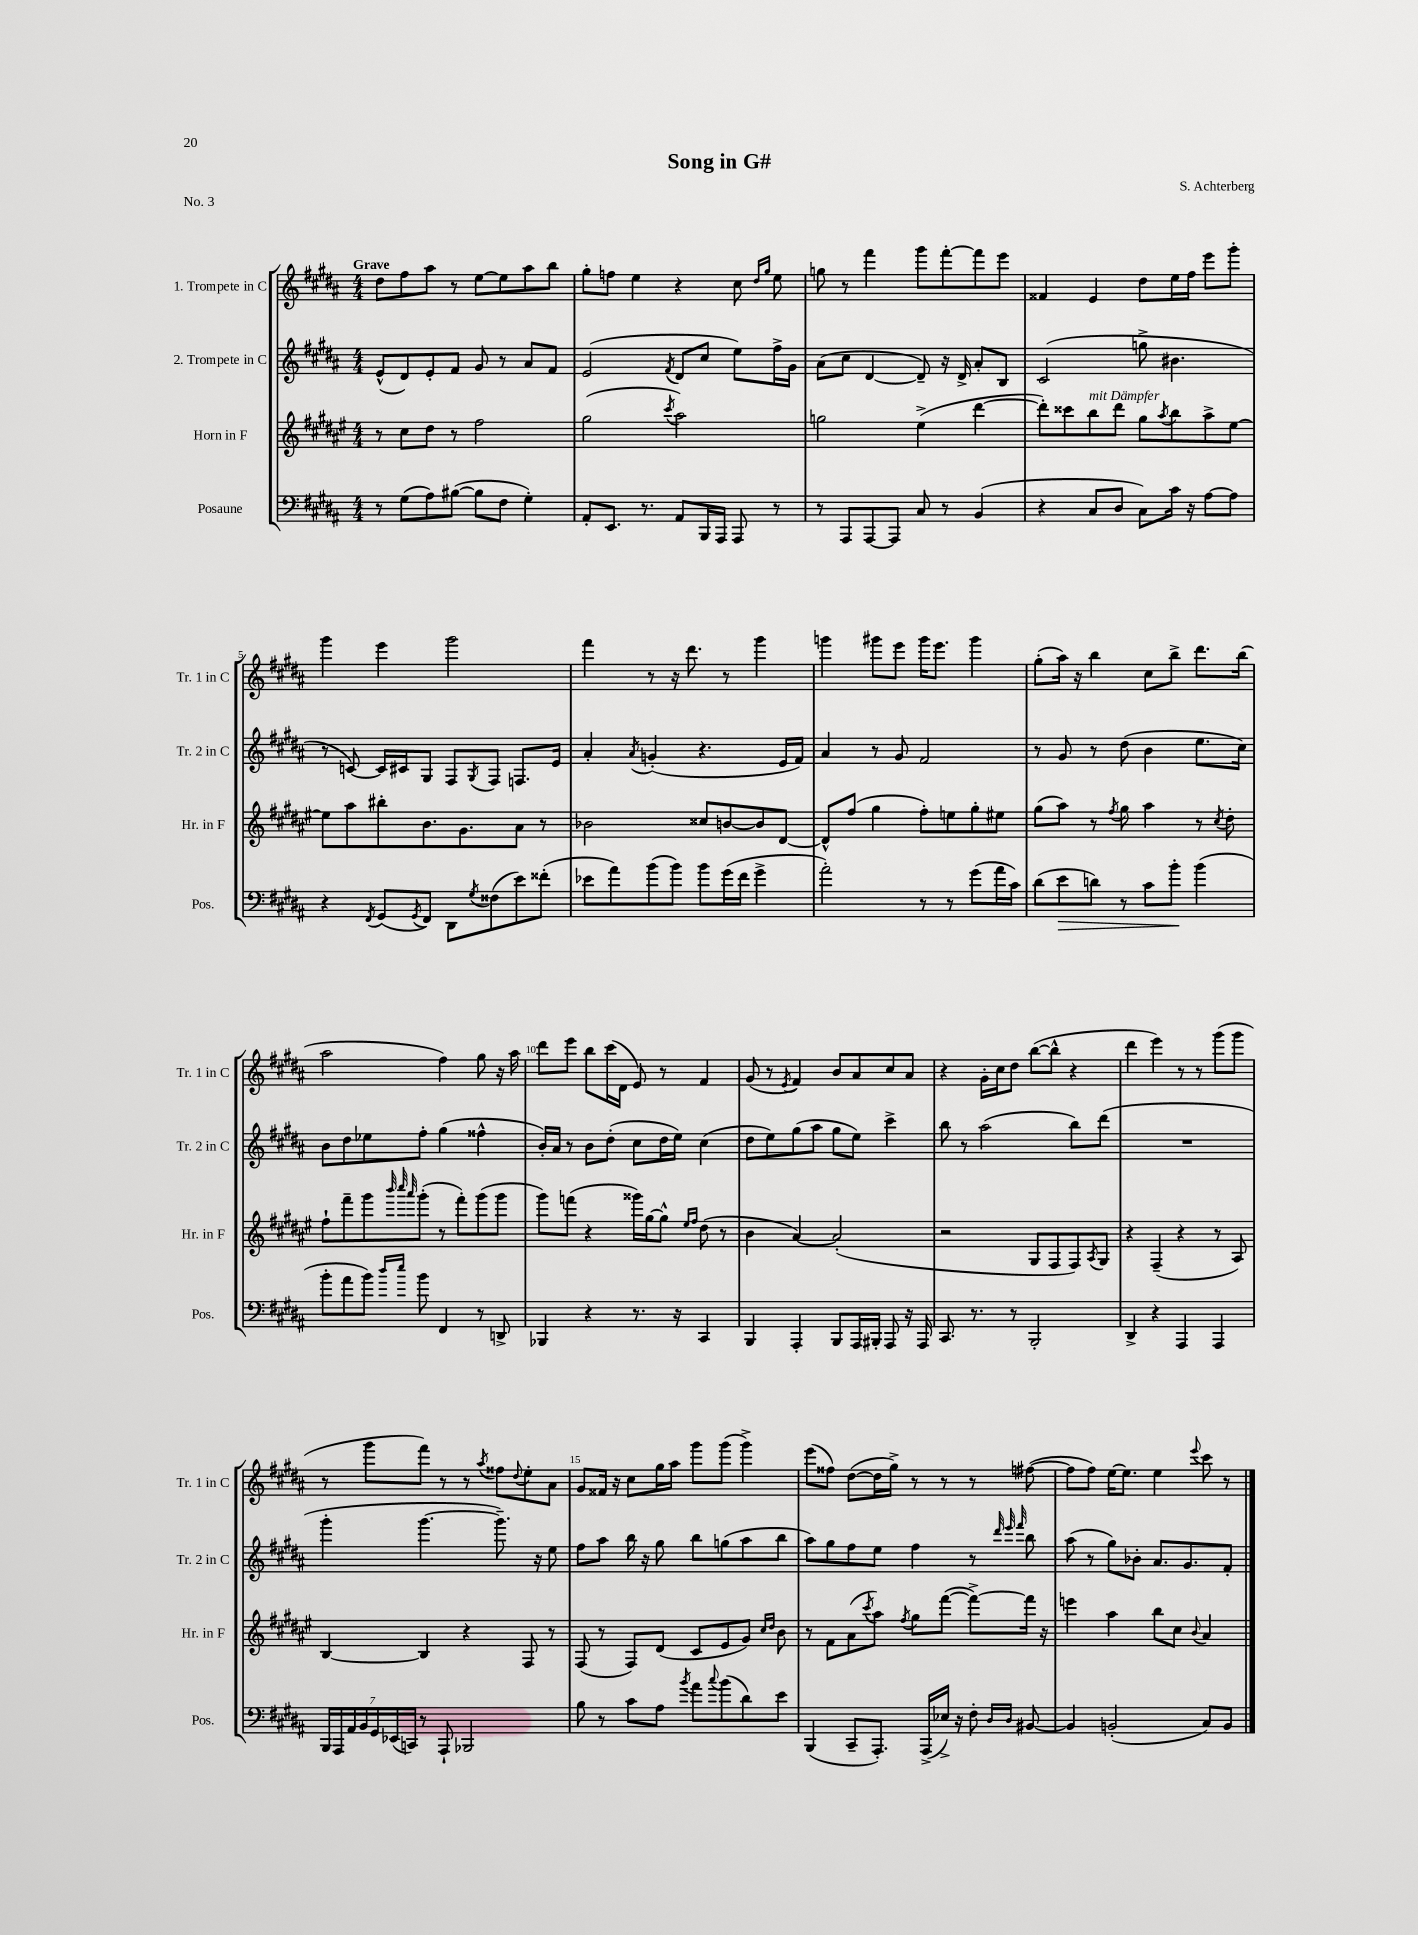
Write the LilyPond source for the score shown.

\header { title = "Song in G#" composer = "S. Achterberg" piece = "No. 3" }
<<
\new StaffGroup <<
\new Staff = "s0" \with { instrumentName = "1. Trompete in C" shortInstrumentName = "Tr. 1 in C" } {
    \clef treble \key b \major \numericTimeSignature \time 4/4 \tempo "Grave"
    dis''8 fis''8 ais''8 r8 e''8~ e''8 ais''8 b''8 |
    gis''8-. f''8 e''4 r4 cis''8 \grace { dis''16 gis''16 } e''8 |
    g''8 r8 fis'''4 gis'''8 fis'''8~-. fis'''8 e'''8 |
    fisis'4 e'4 dis''8 e''16 fis''16 e'''8 gis'''8-. |
    gis'''4 e'''4 gis'''2 |
    fis'''4 r8 r16 dis'''8. r8 gis'''4 |
    g'''4 gis'''8 e'''8 gis'''16 e'''8. gis'''4 |
    gis''8-.( ais''16) r16 b''4 cis''8 b''8-> dis'''8. b''16( |
    ais''2 fis''4) gis''8 r16 ais''16 |
    dis'''8 e'''8 b''8 cis'''16( dis'16 e'8) r8 fis'4 |
    gis'8( r8 \acciaccatura { e'8 } fis'4) b'8 ais'8 cis''8 ais'8 |
    r4 gis'16-. cis''16 dis''8 b''8~( b''8-^ r4 |
    dis'''4 e'''4) r8 r8 gis'''8( gis'''8 |
    r8 gis'''8 fis'''8) r8 r8 \acciaccatura { ais''8 } fisis''8 \appoggiatura { dis''8 } e''8-. ais'8 |
    gis'8 fisis'16 r16 cis''8 gis''16 ais''16 gis'''8 gis'''8( gis'''4->) |
    e'''8( fisis''8) dis''8~( dis''16 gis''16->) r8 r8 r8 fis''8~( |
    fis''8 fis''8) e''16~ e''8. e''4 \appoggiatura { e'''8 } cis'''8 r8 \bar "|." |
}
\new Staff = "s1" \with { instrumentName = "2. Trompete in C" shortInstrumentName = "Tr. 2 in C" } {
    \clef treble \key b \major \numericTimeSignature \time 4/4
    e'8-^( dis'8) e'8-. fis'8 gis'8 r8 ais'8 fis'8 |
    e'2( \acciaccatura { fis'8 } dis'8 cis''8 e''8) fis''16-> gis'16 |
    ais'8( cis''8 dis'4~ dis'8--) r16 dis'16-> ais'8-. b8 |
    cis'2( g''8-> bis'4. |
    r8 c'8~) c'16 cis'16 gis8 fis8 \acciaccatura { gis8 } fis8 f8. e'16 |
    ais'4-. \acciaccatura { ais'8 } g'4-.( r4. e'16 fis'16) |
    ais'4 r8 gis'8 fis'2 |
    r8 gis'8 r8 dis''8( b'4 e''8. cis''16) |
    b'8 dis''8 ees''8 fis''8-. gis''4( fisis''4-^ |
    b'16-.) ais'16 r8 b'8 dis''8-.( cis''8 dis''16 e''16) cis''4( |
    dis''8 e''8) gis''8( ais''8 gis''8 e''8) cis'''4-> |
    b''8 r8 ais''2( b''8) dis'''8( |
    R1 |
    gis'''4-. gis'''4.~ gis'''8.--) r16 e''8 |
    fis''8 ais''8 b''16 r16 gis''8 b''8 g''8( ais''8 b''8 |
    ais''8) gis''8 fis''8 e''8 fis''4 r8 \grace { dis'''32 e'''32 fis'''32 } b''8 |
    ais''8( r8 gis''8) bes'8-. ais'8. gis'8. fis'8-. \bar "|." |
}
\new Staff = "s2" \with { instrumentName = "Horn in F" shortInstrumentName = "Hr. in F" } {
    \clef treble \key fis \major \numericTimeSignature \time 4/4
    r8 cis''8 dis''8 r8 fis''2 |
    gis''2( \acciaccatura { cis'''8 } ais''2) |
    g''2 eis''4->( dis'''4~ |
    dis'''8-.) cisis'''8 b''8^\markup { \italic "mit Dämpfer" } dis'''8 gis''8 \acciaccatura { ais''8 } b''8 ais''8-> eis''8~ |
    eis''8 ais''8 bis''8-. b'8. gis'8. ais'8 r8 |
    bes'2 cisis''8 b'8~ b'8 dis'8~ |
    dis'8-^ fis''8( gis''4 fis''8-.) e''8 gis''8-. eis''8 |
    gis''8( ais''8) r8 \acciaccatura { fis''8 } gis''8 ais''4 r8 \acciaccatura { cis''8 } dis''8-. |
    fis''8-! fis'''8-- gis'''8 \grace { b'''32 cis''''32 ais'''32 } gis'''8-.( r8 fis'''8-.) gis'''8( gis'''8 |
    gis'''8) f'''8( r4 gisis'''16) gis''16~ gis''8-^ \grace { eis''16 fis''16 } dis''8( r8 |
    b'4 ais'4~) ais'2-.( |
    r2 gis8 fis8 fis8) \acciaccatura { ais8 } gis8 |
    r4 fis4--( r4 r8 ais8) |
    b4~ b4 r4 fis8 r8 |
    fis8( r8 fis8) dis'8( cis'8 eis'8 gis'8) \grace { cis''16 dis''16 } b'8 |
    r8 fis'8 ais'8( \acciaccatura { cis'''8 } ais''8) \acciaccatura { fis''8 } gis''8 fis'''8~( fis'''8~->) fis'''16 r16 |
    e'''4 ais''4 b''8 cis''8 \appoggiatura { b'8 } ais'4 \bar "|." |
}
\new Staff = "s3" \with { instrumentName = "Posaune" shortInstrumentName = "Pos." } {
    \clef bass \key b \major \numericTimeSignature \time 4/4
    r8 gis8( ais8) bis8~( bis8 fis8 gis4-.) |
    ais,8-. e,8. r8. ais,8 b,,16 ais,,16 ais,,8 r8 |
    r8 ais,,8 ais,,8~ ais,,8 cis8 r8 b,4( |
    r4 cis8 dis8 cis8) cis'16 r16 ais8~ ais8 |
    r4 \acciaccatura { fis,8 } gis,8( \acciaccatura { gis,8 } fis,8) dis,8 \acciaccatura { gis8 } fisis8( e'8) fisis'8-.( |
    ees'8 ais'8) b'8( b'8) b'8 gis'16( fis'16 gis'4-> |
    ais'2-.) r8 r8 gis'8( ais'16 cis'16) |
    dis'8( e'8\> d'8) r8 cis'8 b'8-.\! b'4( |
    b'8-. ais'8 b'8) \grace { dis''16 e''16 } b'8 fis,4 r8 d,8-> |
    bes,,4 r4 r8. r16 cis,4 |
    b,,4 ais,,4-. b,,8 ais,,16 bis,,16-. ais,,8 r16 ais,,16 |
    cis,8. r8. r8 b,,2-. |
    dis,4-> r4 ais,,4 ais,,4 |
    \tuplet 7/4 { b,,16 ais,,16 ais,16 b,16 gis,16 ees,16( c,16) } r8 ais,,8-! bes,,2 |
    b8 r8 cis'8 ais8 \acciaccatura { b'8 } ais'8 \appoggiatura { cis''8 } b'8( dis'8) e'8 |
    b,,4( cis,8-- ais,,8.-.) ais,,16->( ees16->) r16 fis8-. \grace { dis16 dis16 } bis,8~ |
    bis,4 b,2-.( cis8) b,8 \bar "|." |
}
>>
>>
\layout { \context { \Score \override BarNumber.break-visibility = ##(#f #t #t) barNumberVisibility = #(every-nth-bar-number-visible 5) } }
